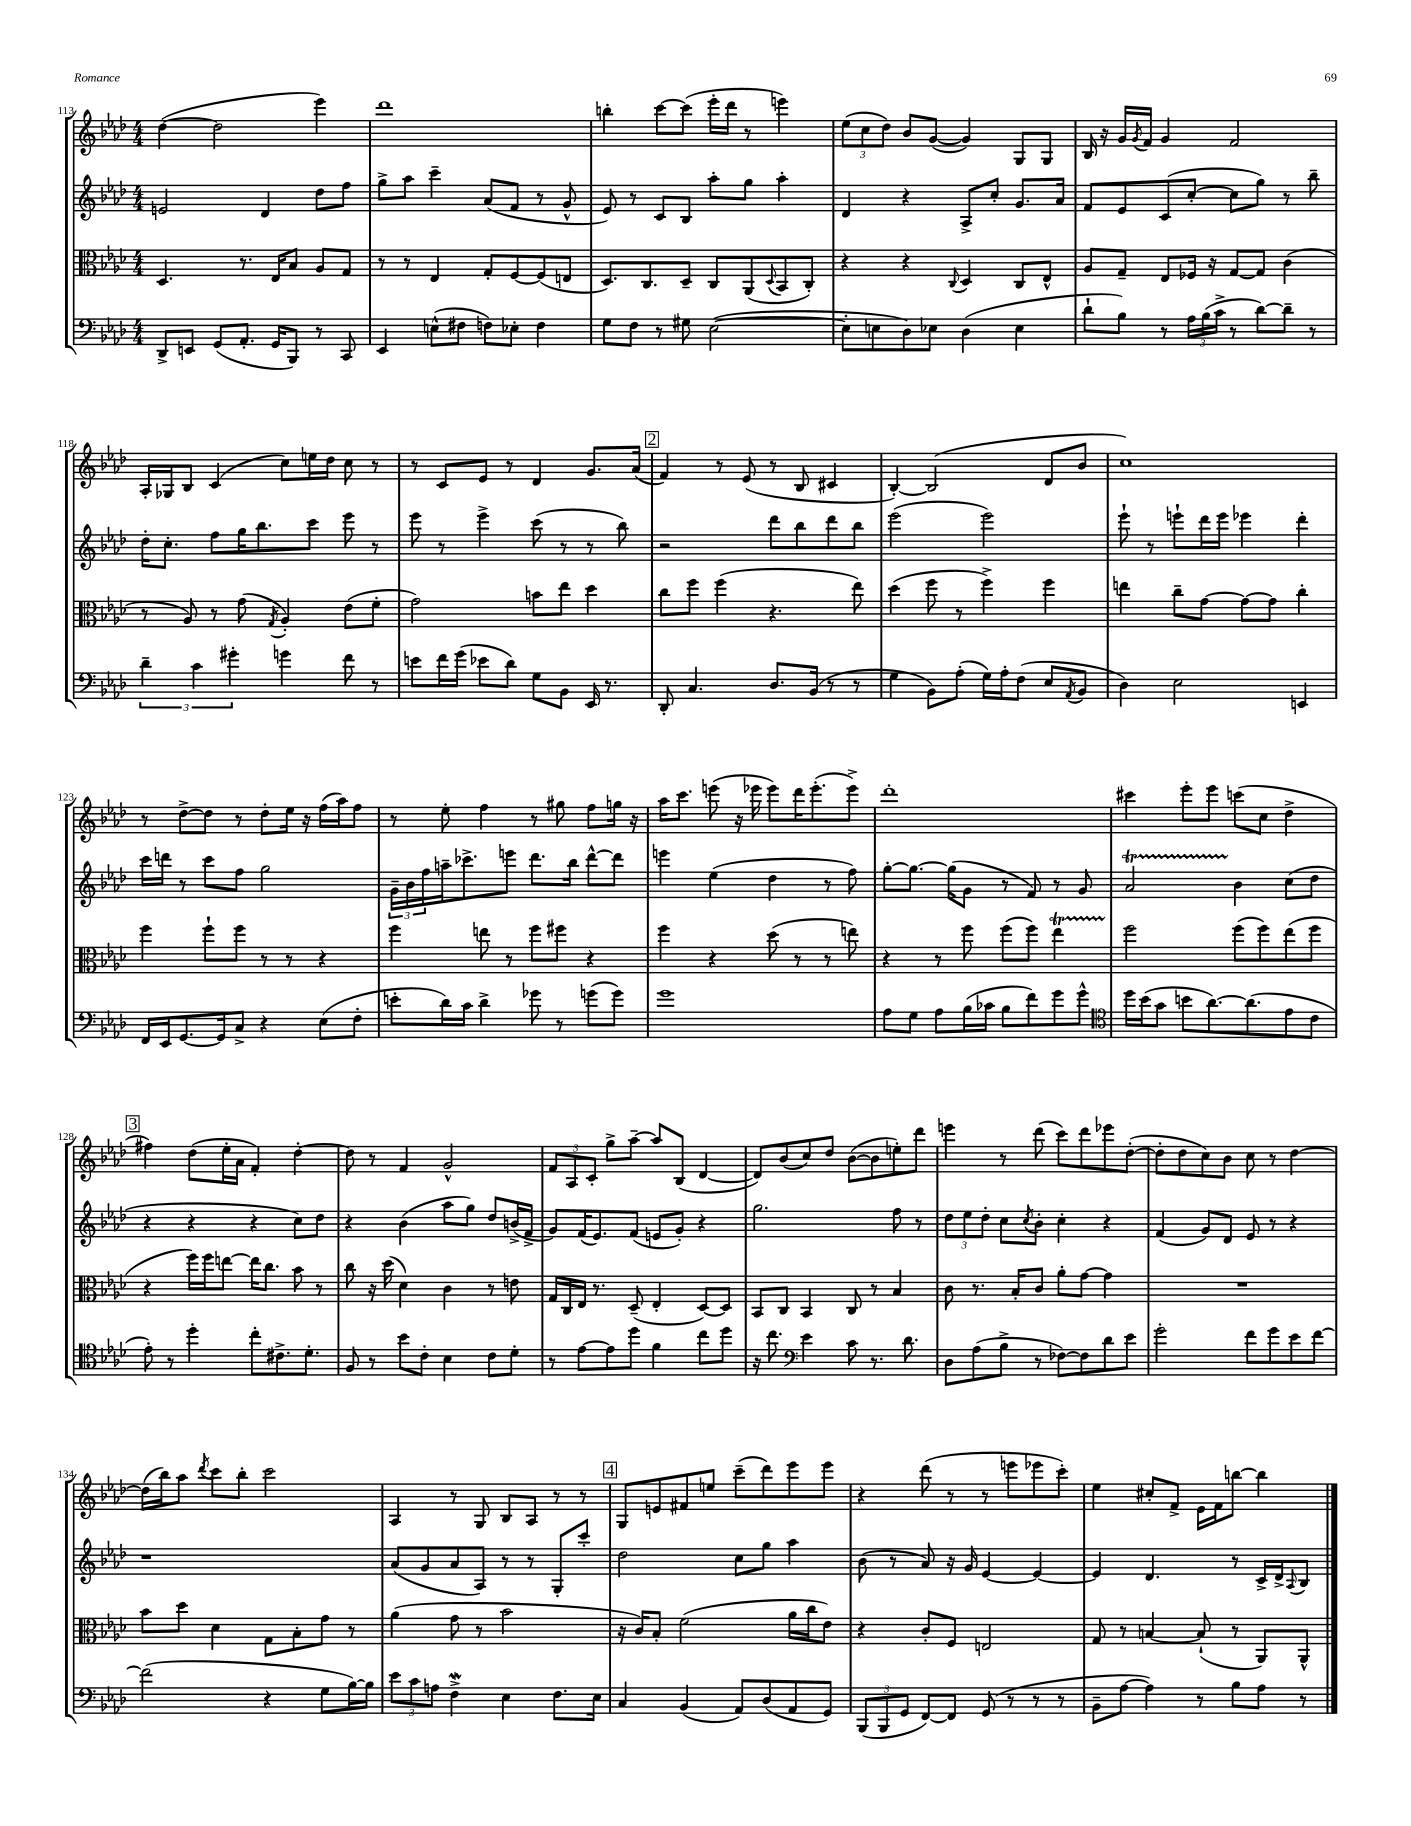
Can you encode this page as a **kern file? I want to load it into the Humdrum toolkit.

**kern	**kern	**kern	**kern
*staff4	*staff3	*staff2	*staff1
*clefF4	*clefC3	*clefG2	*clefG2
*k[b-e-a-d-]	*k[b-e-a-d-]	*k[b-e-a-d-]	*k[b-e-a-d-]
*M4/4	*M4/4	*M4/4	*M4/4
8DD-^/L	4.D-/	2e/	([4dd-\
8EE/J	.	.	.
(8GG/L	.	.	2dd-\]
8.AA-'/J	8.r	.	.
.	.	4d-/	.
16GG/LK	16E-/LK	.	.
8BBB-/J)	8B-/J	.	.
8r	8A-/L	8dd-\L	4eee-\)
8CC/	8G/J	8ff\J	.
=	=	=	=
4EE-/	8r	8gg^\L	1ddd-
.	8r	8aa-\J	.
(8E^^\L	4E-/	4ccc~\	.
8F#\J	.	.	.
8F\L)	8G'/L	(8a-/L	.
8E-'\J	[8F/	8f/J	.
4F\	(8F/]	8r	.
.	8E/J	8g^^/	.
=	=	=	=
8G\L	8.D-/L)	8e-/)	4bb'\
8F\J	.	8r	.
.	8.C/	.	.
8r	.	8c/L	[8ccc\L
8G#\	8D-~/J	8B-/J	(8ccc\]J
([2E-\	8C/L	8aa-'\L	16eee-'\LL
.	.	.	16ddd-\JJ
.	(8AA-/	8gg\J	8r
.	8qqD-/	.	.
.	8BB-/	4aa-'\	4eee\)
.	8C'/J)	.	.
=	=	=	=
8E-'\]L	4r	4d-/	(12ee-\L
.	.	.	12cc\
8E\	.	.	.
.	.	.	12dd-\J)
8D-\)	4r	4r	8b-/L
8E-\J	.	.	([8g/J
.	8qqC/	.	.
(4D-\	4D-/	8A-^/L	4g/])
.	.	8cc'/J	.
4E-\	8C/L	8.g/L	8G/L
.	8E-^^/J	.	8G/J
.	.	16a-/Jk	.
=	=	=	=
8d-`\L	8A-/L	8f/L	16B-/
.	.	.	16r
8B-\J)	8G~/J	8e-/	16g/LL
.	.	.	8qg/
.	.	.	16f/JJ
8r	8E-/L	(8c/	4g/
24A-\LL	16F-/Jk	[8cc'/J	.
(24B-\	.	.	.
.	16r	.	.
24c^\JJ	.	.	.
8r	[8G/L	8cc\]L	2f/
[8d-\L)	8G/]J	8gg\J)	.
8d-~\]J	(4c\	8r	.
8r	.	8bb-~\	.
=	=	=	=
6d-~\	8r	16dd-'\LK	16A-'/LL
.	.	8.cc'\J	16G-/J
.	8A-/)	.	8B-/J
6c\	.	.	.
.	8r	8ff\L	(4c/
6g#'\	.	.	.
.	(8g\	16gg\K	.
.	.	8.bb-\	.
.	8qG/	.	.
4g\	4A-'/)	.	8cc\L)
.	.	8ccc\J	16ee\L
.	.	.	16dd-\JJ
8f\	(8e-\L	8eee-\	8cc\
8r	8f'\J	8r	8r
=	=	=	=
8e\L	2g\)	8eee-\	8r
16f\L	.	8r	8c/L
(16g\JJ	.	.	.
8e-\L	.	4eee-^\	8e-/J
8d-\J)	.	.	8r
8G\L	8b\L	(8ccc\	4d-/
8BB-\J	8ee-\J	8r	.
16EE-/	4dd-\	8r	8.g/L
8.r	.	.	.
.	.	8bb-\)	.
.	.	.	(16a-/Jk
=	=	=	=
8DD-'/	8cc\L	2r	4f/)
4.C/	8ff\J	.	.
.	(4ff\	.	8r
.	.	.	(8e-/
8.D-/L	4.r	8ddd-\L	8r
.	.	8bb-\	8B-/
(16BB-/Jk	.	.	.
8r	.	8ddd-\	4c#/
8r	8ee-\)	8bb-\J	.
=	=	=	=
4G\	(4dd-\	(2eee-\	[4B-'/)
8BB-\L)	8ff\	.	(2B-/]
(8A-'\J	8r	.	.
16G\LL)	4ff^\)	2eee-\)	.
16A-'\J	.	.	.
(8F\J	.	.	.
8E-/L	4ff\	.	8d-/L
8qAA-/	.	.	.
8BB-/J	.	.	8b-/J
=	=	=	=
4D-\)	4ee\	8eee-`\	1cc)
.	.	8r	.
2E-\	8cc~\L	8eee`\L	.
.	[8g\J	16ddd-\L	.
.	.	16eee\JJ	.
.	8g\_L	4eee-\	.
.	8g\]J	.	.
4EE/	4cc'\	4ddd-'\	.
=	=	=	=
16FF/LL	4ff\	16ccc\LL	8r
16EE-/J	.	16ddd\JJ	.
[8.GG/	.	8r	[8dd-^\L
.	8ff`\L	8ccc\L	8dd-\]J
16GG/]k	.	.	.
8C^/J	8ff\J	8ff\J	8r
4r	8r	2gg\	8dd-'\L
.	8r	.	16ee-\Jk
.	.	.	16r
(8E-\L	4r	.	(16ff\LL
.	.	.	16aa-\J)
8F'\J	.	.	8ff\J
=	=	=	=
8e'\L	4ff\	24g~\LL	8r
.	.	24b-\	.
.	.	24ff\	.
16d-\L)	.	16aa~\J	8ee-'\
16c\JJ	.	8.ccc-^\	.
4d-^\	8ee\	.	4ff\
.	8r	8eee\J	.
8g-\	8ff\L	8.ddd-\L	8r
8r	8ff#\J	.	8gg#\
.	.	16bb-\Jk	.
(8g\L	4r	[8ddd-^^\L	8ff\L
8g\J)	.	8ddd-\]J	16gg\Jk
.	.	.	16r
=	=	=	=
1g	4ff\	4eee\	16aa-\LK
.	.	.	8.ccc\J
.	4r	(4ee-\	(8eee\
.	.	.	16r
.	.	.	16eee-\
.	(8dd-\	4dd-\	8eee-\L)
.	8r	.	16ddd-\K
.	.	.	(8.eee-'\
.	8r	8r	.
.	8ee\)	8ff\)	8eee-^\J)
=	=	=	=
8A-\L	4r	[8gg'\L	1ddd-'
8G\J	.	8.gg\_J	.
8A-\L	8r	.	.
.	.	(16gg\]LK	.
(16B-\L	8ff\	8g\J	.
16c-\JJ	.	.	.
8B-\L	(8ff\L	8r	.
8f\)	8ff\J)	8f/)	.
8g\	4ee-\	8r	.
8g^^\J	.	8g/	.
=	=	=	=
*clefC4	*	*	*
16dd-\LL	2ff\	2a-/	4ccc#\
(16b-\J	.	.	.
8g\J	.	.	.
8b\L	.	.	8eee-'\L
[8.a-\)	.	.	8eee-\J
.	(8ff\L	4b-\	(8ccc\L
(8.a-\]	.	.	.
.	8ff\)	.	8cc\J
8e-\	(8ee-\	(8cc\L	4dd-^\
8c\J	8ff\J	8dd-\J	.
=	=	=	=
8e-'\)	4r	4r	4ff#\)
8r	.	.	.
4dd-'\	16ff\LL)	4r	(8dd-\L
.	16ff\J	.	.
.	[8ee\J	.	16ee-'\L
.	.	.	16a-\JJ
8cc'\L	16ee\]LK	4r	4f'/)
.	8.cc\J	.	.
8.c#^\	.	.	.
.	8b-\	8cc\L)	[4dd-'\
8.d-'\J	.	.	.
.	8r	8dd-\J	.
=	=	=	=
8F/	8cc\	4r	8dd-\]
8r	16r	.	8r
.	(16dd-\	.	.
8b-\L	4d-\)	(4b-\	4f/
8c'\J	.	.	.
4B-\	4c\	8aa-\L	2g^^/
.	.	8gg\J)	.
8c\L	8r	8dd-/L	.
8d-'\J	8e\	(16b^/L	.
.	.	16f^/JJ	.
=	=	=	=
8r	16G/LL	8g/L)	12f/L
.	16C/	.	.
.	.	.	12A-/
[8e-\L	16E-/JJ	(16f/K	.
.	.	.	12c'/J
.	8.r	8.e-/)	.
8e-\]	.	.	8gg^\L
8dd-\J	(8D-~/	(8f/J	[8aa-~\J
4f\	4E-'/	8e/L	8aa-/]L
.	.	8g'/J)	(8B-/J
8cc\L	[8D-/L)	4r	[4d-/
8dd-\J	8D-/]J	.	.
=	=	=	=
16r	8BB-/L	2.gg\	8d-/]L)
8.cc\	.	.	.
.	8C/J	.	(8b-/
*clefF4	*	*	*
4e-\	4BB-/	.	8cc/)
.	.	.	8dd-/J
8c\	8C/	.	([8b-\L
8.r	8r	.	8b-\]
.	4B-/	8ff\	8ee'\)
8.d-\	.	.	.
.	.	8r	8ddd-\J
=	=	=	=
8D-\L	8c\	12dd-\L	4eee\
.	.	12ee-\	.
(8A-\	8.r	.	.
.	.	12dd-'\J	.
8B-^\J	.	8cc\L	8r
.	16B-'/LK	.	.
.	.	8qcc/	.
8r	8c/J	8b-'\J	(8ddd-\
[8F-\L)	8a-'\L	4cc'\	8ccc\L)
8F-\]	[8g\J	.	8ddd-\
8d-\	4g\]	4r	8eee-\
8e-\J	.	.	([8dd-'\J
=	=	=	=
2g'\	1r	(4f/	8dd-'\]L
.	.	.	8dd-\
.	.	8g/L)	8cc\)
.	.	8d-/J	8b-\J
8f\L	.	8e-/	8cc\
8g\	.	8r	8r
8e-\	.	4r	[4dd-\
[8f\J	.	.	.
=	=	=	=
(2f\]	8b-\L	1r	(16dd-\]LL
.	.	.	16bb-\J)
.	8dd-\J	.	8aa-\J
.	.	.	8qddd-/
.	4d-\	.	8ccc\L
.	.	.	8bb-'\J
4r	8G\L	.	2ccc\
.	8B-'\	.	.
8G\L	8g\J	.	.
[16B-\L)	8r	.	.
16B-\]JJ	.	.	.
=	=	=	=
12e-\L	(4a-\	(8a-/L	4A-/
12c\	.	.	.
.	.	8g/	.
12A\J	.	.	.
4F^\	8g\	8a-/	8r
.	8r	8A-/J)	8G/
4E-\	2b-\	8r	8B-/L
.	.	8r	8A-/J
8.F\L	.	8G'/L	8r
.	.	8ccc'/J	8r
16E-\Jk	.	.	.
=	=	=	=
4C/	16r	2dd-\	8G/L
.	16c/LK)	.	.
.	8B-'/J	.	8e/
(4BB-/	(2f\	.	8f#/
.	.	.	8ee/J
8AA-/L)	.	8cc\L	(8ccc~\L
(8D-/	.	8gg\J	8ddd-\)
8AA-/	16a-\LL	4aa-\	8eee-\
.	16cc\J	.	.
8GG/J)	8e-\J)	.	8eee-\J
=	=	=	=
(12BBB-/L	4r	(8b-\	4r
12BBB-/	.	.	.
.	.	8r	.
12GG/J	.	.	.
[8FF/L)	8c'/L	8a-/)	(8ddd-\
8FF/]J	8F/J	16r	8r
.	.	16g/	.
(8GG/	2E/	[4e-/	8r
8r	.	.	8eee\L
8r	.	4e-/_	8eee-\
8r	.	.	8ccc'\J)
=	=	=	=
8BB-~\L	8G/	4e-/]	4ee-\
[8A-\J	8r	.	.
4A-\])	[4B/	4.d-/	8cc#'/L
.	.	.	8f^/J
8r	(8B`/]	.	16e-\LL
.	.	.	16f\J
8B-\L	8r	8r	[8bb\J
8A-\J	8AA-/L)	16c^/LL	4bb\]
.	.	16d-^/J	.
.	.	8qqA-/	.
8r	8AA-^^/J	8B-/J	.
==	==	==	==
*-	*-	*-	*-
